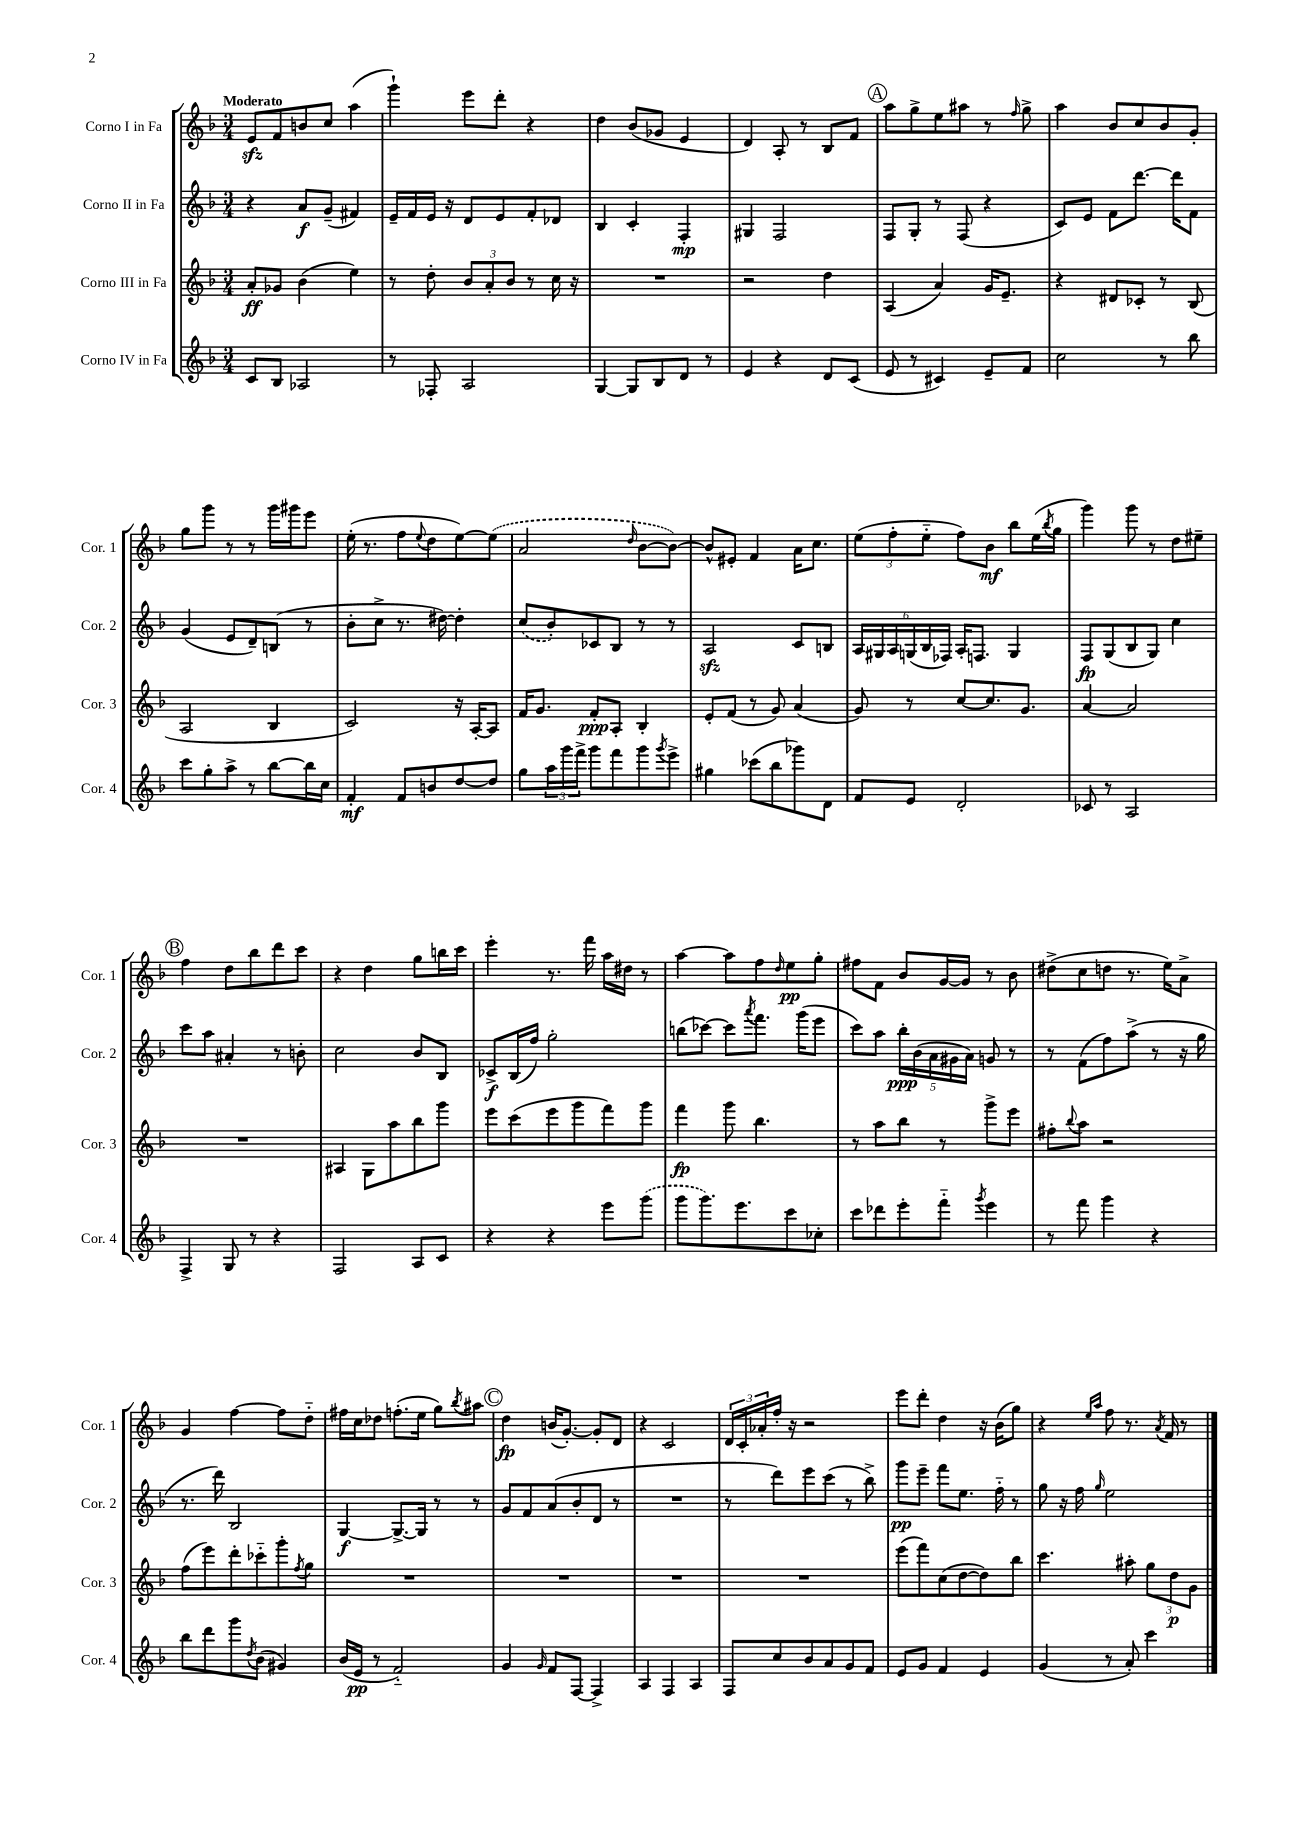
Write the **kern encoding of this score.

**kern	**kern	**kern	**kern
*staff4	*staff3	*staff2	*staff1
*clefG2	*clefG2	*clefG2	*clefG2
*k[b-]	*k[b-]	*k[b-]	*k[b-]
*M3/4	*M3/4	*M3/4	*M3/4
8c/L	8a'/L	4r	8e/L
8B-/J	8g-/J	.	8f/
2A-/	(4b-\	8a/L	8b/
.	.	(8g~/J	8cc/J
.	4ee\)	4f#/)	(4aa\
=	=	=	=
8r	8r	16e~/LL	4ggg`\)
.	.	16f/	.
8F-'/	8dd'\	16e/JJ	.
.	.	16r	.
2A/	12b-/L	8d/L	8eee\L
.	12a'/	.	.
.	.	8e/	8ddd'\J
.	12b-/J	.	.
.	8r	8f'/	4r
.	16cc\	8d-/J	.
.	16r	.	.
=	=	=	=
[4G/	2.r	4B-/	4dd\
8G/]L	.	4c'/	(8b-/L
8B-/	.	.	8g-/J
8d/J	.	4F'/	4e/
8r	.	.	.
=	=	=	=
4e/	2r	4G#/	4d/)
4r	.	2F/	8A'/
.	.	.	8r
8d/L	4dd\	.	8B-/L
(8c/J	.	.	8f/J
=	=	=	=
8e/	(4A/	8F/L	8aa\L
8r	.	8G'/J	8gg^\
4c#/)	4a/)	8r	8ee\
.	.	(8F/	8aa#\J
8e~/L	16g/LK	4r	8r
.	8.e~/J	.	.
.	.	.	16qqff/
8f/J	.	.	8gg^\
=	=	=	=
2cc\	4r	8c/L)	4aa\
.	.	8e/J	.
.	8d#/L	8f\L	8b-/L
.	8c-'/J	[8.ddd\J	8cc/
8r	8r	.	8b-/
.	.	16ddd\]LK	.
8bb-\	(8B-/	8f\J	8g'/J
=	=	=	=
8ccc\L	2A/	(4g/	8gg\L
8gg'\	.	.	8ggg\J
8aa^\J	.	8e/L	8r
8r	.	8d~/)	8r
[8bb-\L	4B-/	(8B/J	16ggg\LL
.	.	.	16ggg#\J
16bb-\]L	.	8r	8eee\J
16cc\JJ	.	.	.
=	=	=	=
4f'/	2c/)	8b-'\L	(16ee'\
.	.	.	8.r
.	.	8cc^\J	.
8f/L	.	8.r	8ff\L
.	.	.	8qqee/
8b/	.	.	8dd\
.	.	[16dd#\)	.
[8dd/	16r	4dd#'\]	[8ee\)
.	[16A'/LK	.	.
8dd/]J	8A/]J	.	(8ee\]J
=	=	=	=
8gg\L	16f/LK	(8cc/L	2a/
.	8.g/J	.	.
24aa\L	.	8b-'/)	.
24ggg\	.	.	.
24fff^\JJ	.	.	.
8ggg\L	8f'/L	8c-/	.
8fff\	8A'/J	8B-/J	.
.	.	.	16qqdd/
8ggg\	4B-'/	8r	[8b-\L
8qggg/	.	.	.
8eee^\J	.	8r	8b-\_J)
=	=	=	=
4gg#\	8e'/L	2A/	8b-^^/]L
.	(8f/J	.	8e#'/J
(8ccc-\L	8r	.	4f/
8bb-\	8g/)	.	.
8ggg-\)	(4a/	8c/L	16a\LK
.	.	.	8.cc\J
8d\J	.	8B/J	.
=	=	=	=
8f/L	8g/)	24A/LL	(12ee\L
.	.	24G#/	.
.	.	24A/	12ff'\
8e/J	8r	(24G/	.
.	.	24B-/	12ee'~\J
.	.	24F-/JJ)	.
2d'/	[8cc/L	16A'/LK	8ff\L)
.	.	8.F/J	.
.	8.cc/]	.	8b-\J
.	.	4G/	8bb-\L
.	8.g/J	.	.
.	.	.	(16ee\L
.	.	.	8qbb-/
.	.	.	16gg\JJ
=	=	=	=
8c-/	[4a/	8F/L	4ggg\)
8r	.	(8G/	.
2A/	2a/]	8B-/	8ggg\
.	.	8G/J)	8r
.	.	4cc\	8dd\L
.	.	.	8ee#~\J
=	=	=	=
4F^/	2.r	8ccc\L	4ff\
.	.	8aa\J	.
8G/	.	4a#'/	8dd\L
8r	.	.	8bb-\
4r	.	8r	8ddd\
.	.	8b'\	8ccc\J
=	=	=	=
2F/	4A#/	2cc\	4r
.	8G\L	.	4dd\
.	8aa\	.	.
8A/L	8bb-\	8b-/L	8gg\L
8c/J	8ggg\J	8B-/J	16bb\L
.	.	.	16ccc\JJ
=	=	=	=
4r	8eee\L	8c-^/L	4eee'\
.	(8ccc\	(16B-/L	.
.	.	16ff/JJ)	.
4r	8eee\	2gg'\	8.r
.	8ggg\	.	.
.	.	.	16fff\
8eee\L	8fff\)	.	16aa\LL
.	.	.	16dd#\JJ
(8ggg\J	8ggg\J	.	8r
=	=	=	=
8ggg\L	4fff\	(8bb\L	[4aa\
8.ggg\)	.	[8ccc-\J)	.
.	8ggg\	8ccc-\]L	8aa\]L
8.eee\	.	.	.
.	.	8qaaa/	.
.	4.bb-\	8.fff\J	8ff\
.	.	.	16qqdd/
8ccc\	.	.	8ee\
.	.	(16ggg\LK	.
8cc-'\J	.	8eee\J	8gg'\J
=	=	=	=
8ccc\L	8r	8ccc\L)	8ff#\L
8ddd-\	8aa\L	8aa\J	8f\J
8eee'\	8bb-\J	20bb-'\LL	8b-/L
.	.	(20b-\	.
.	.	20a\	.
8fff'~\J	8r	.	[16g/L
.	.	20g#\	.
.	.	.	16g/]JJ
.	.	20a\JJ)	.
8qggg/	.	.	.
4eee\	8ggg^\L	8g/	8r
.	8eee\J	8r	8b-\
=	=	=	=
8r	8ff#'\L	8r	(8dd#^\L
.	8qqbb-/	.	.
8fff\	8aa\J	(8f\L	8cc\
4ggg\	2r	8ff\)	8dd\J
.	.	(8aa^\J	8.r
4r	.	8r	.
.	.	.	16ee\LK)
.	.	16r	8a^\J
.	.	16gg\	.
=	=	=	=
8bb-\L	(8ff\L	8.r	4g/
8ddd\	8eee\)	.	.
.	.	16ddd\)	.
8ggg\	8ddd'\	2B-/	[4ff\
8qdd/	.	.	.
(8b-\J	8ccc-'~\	.	.
4g#/)	8ggg'\	.	8ff\]L
.	8qff/	.	.
.	8gg\J	.	8dd'~\J
=	=	=	=
(16b-/LL	2.r	[4G/	16ff#\LL
16e/JJ	.	.	16cc\J
8r	.	.	8dd-\J
2f'~/)	.	8.G^/_L	(8.ff'\L
.	.	16G/]Jk	16ee\Jk
.	.	8r	8gg\L)
.	.	.	8qbb-/
.	.	8r	8aa#\J
=	=	=	=
4g/	2.r	8g/L	4dd\
.	.	8f/	.
16qqg/	.	.	.
8f/L	.	(8a/	(16b/LK
.	.	.	[8.g'/J)
[8F/J	.	8b-'/	.
4F^/]	.	8d/J	8g'/]L
.	.	8r	8d/J
=	=	=	=
4A/	2.r	2.r	4r
4F/	.	.	2c/
4A/	.	.	.
=	=	=	=
8F/L	2.r	8r	24d/LL
.	.	.	24c'/
.	.	.	24a-'/
8cc/	.	8ddd\L)	16ff'/JJ
.	.	.	16r
8b-/	.	8eee\	2r
8a/	.	(8ccc\J	.
8g/	.	8r	.
8f/J	.	8bb-^\)	.
=	=	=	=
8e/L	(8eee\L	8ggg\L	8eee\L
8g/J	8fff\)	8eee~\J	8ddd'\J
4f/	(8cc\	8fff\L	4dd\
.	[8dd\	8.ee\J	.
4e/	8dd\])	.	16r
.	.	16ff'~\	(16b-\LK
.	8bb-\J	8r	8gg\J)
=	=	=	=
(4g/	4.ccc\	8gg\	4r
.	.	16r	.
.	.	16ff\	.
.	.	.	16qqee/LL
.	.	16qqgg/	16qqaa/JJ
8r	.	2ee\	8ff\
8a'/)	8aa#'\	.	8.r
4ccc\	12gg\L	.	.
.	.	.	8qa/
.	.	.	16f/
.	12dd\	.	.
.	.	.	8r
.	12g\J	.	.
==	==	==	==
*-	*-	*-	*-
